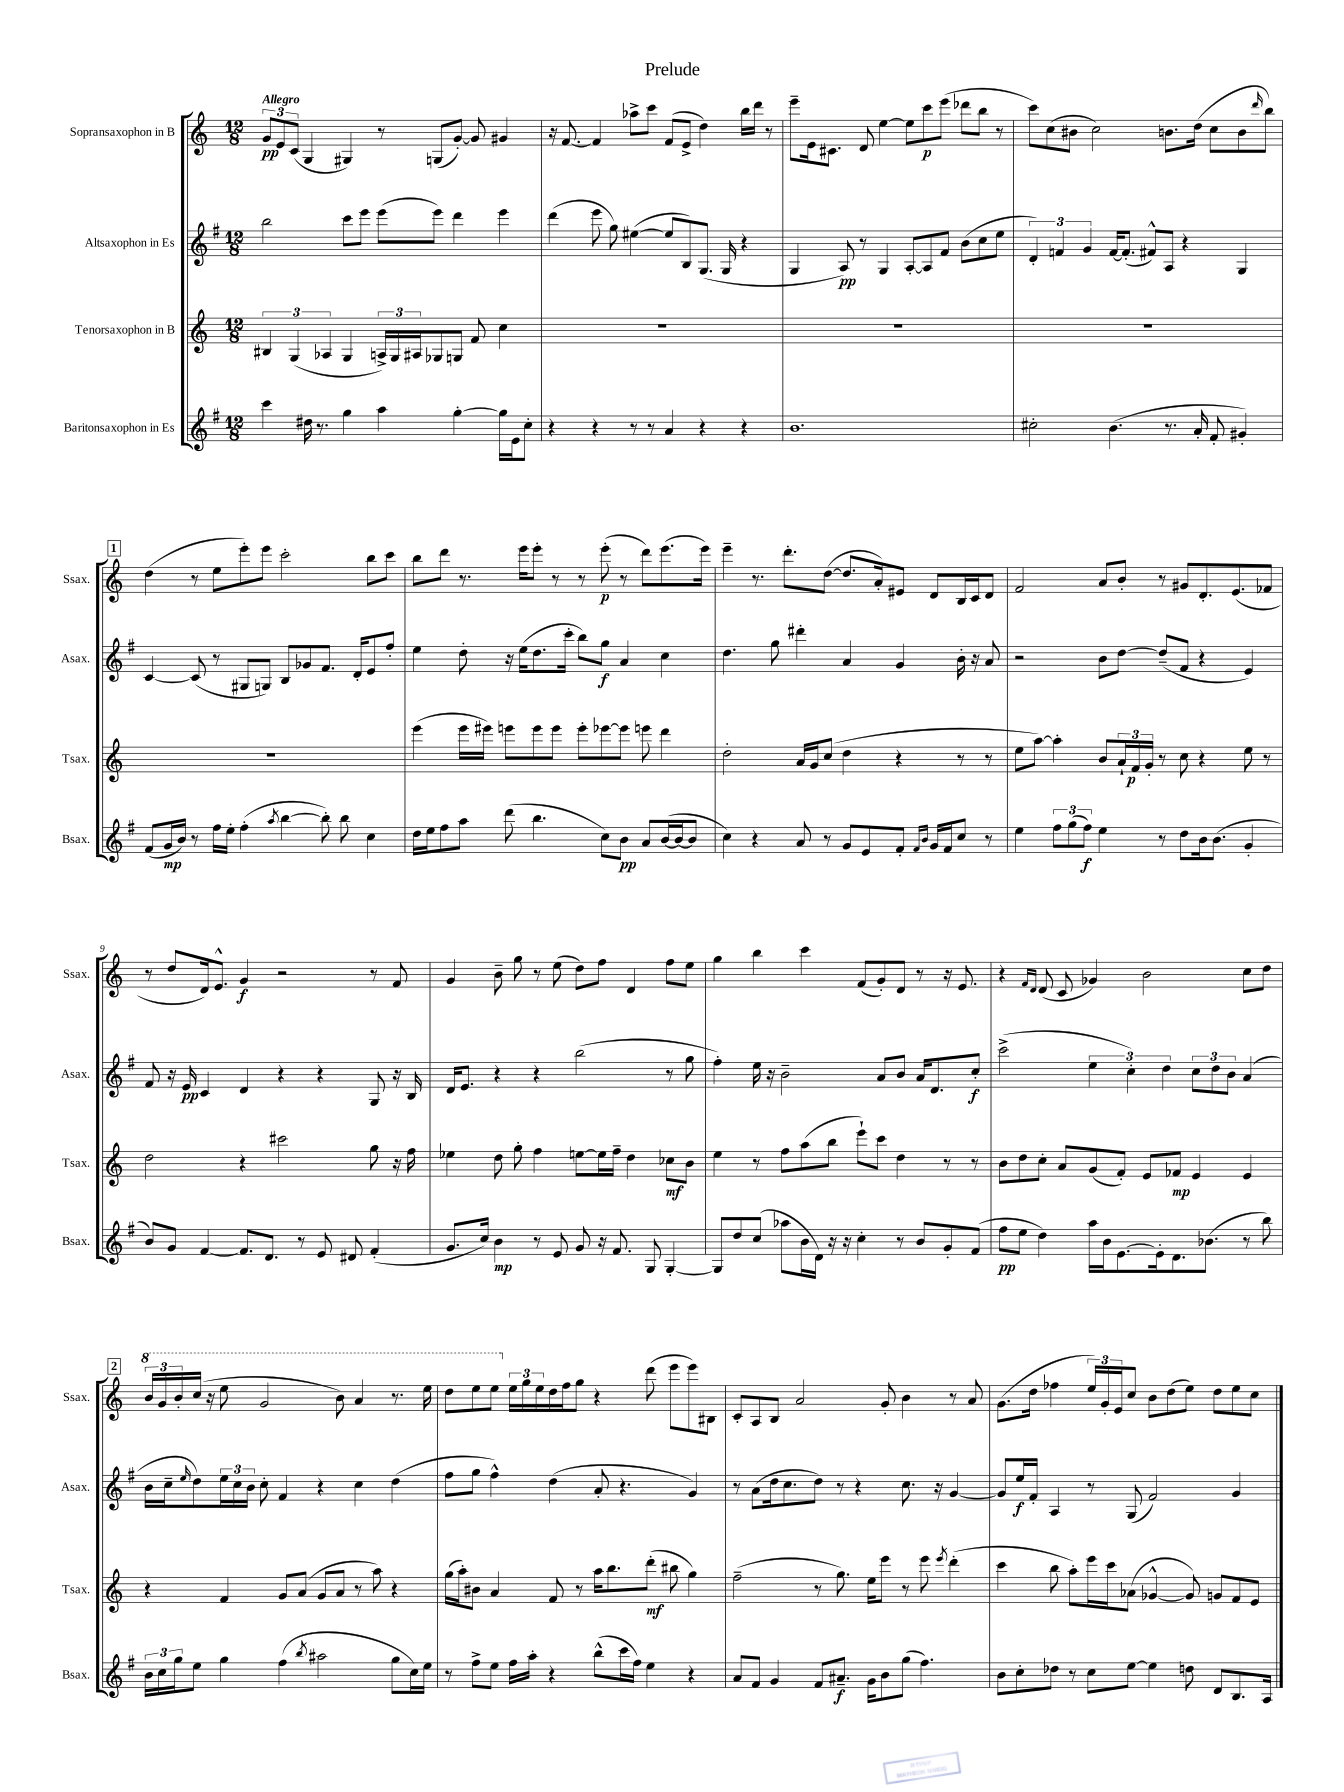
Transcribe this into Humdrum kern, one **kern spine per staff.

**kern	**dynam	**kern	**dynam	**kern	**dynam	**kern	**dynam
*part4	*part4	*part3	*part3	*part2	*part2	*part1	*part1
*staff4	*staff4	*staff3	*staff3	*staff2	*staff2	*staff1	*staff1
*I"Baritonsaxophon in Es	*	*I"Tenorsaxophon in B	*	*I"Altsaxophon in Es	*	*I"Sopransaxophon in B	*
*I'Bsax.	*	*I'Tsax.	*	*I'Asax.	*	*I'Ssax.	*
*clefG2	*	*clefG2	*	*clefG2	*	*clefG2	*
*k[f#]	*	*k[]	*	*k[f#]	*	*k[]	*
*M12/8	*	*M12/8	*	*M12/8	*	*M12/8	*
=1	=1	=1	=1	=1	=1	=1	=1
!	!	!	!	!	!	!LO:TX:a:B:t=Allegro	!
4ccc\	.	6B#X/	.	2bb\	.	12g/L	pp
.	.	.	.	.	.	12e/	.
.	.	(6G/	.	.	.	(12c/J	.
16dd#X\	.	.	.	.	.	4G/	.
8.r	.	.	.	.	.	.	.
.	.	6A-X/	.	.	.	.	.
4gg\	.	4G/	.	8ccc\L	.	4G#X/)	.
.	.	.	.	8eee\J	.	.	.
4aa\	.	24An^/LL)	.	(8eee\L	.	8r	.
.	.	24G/	.	.	.	.	.
.	.	24A#X/J	.	.	.	.	.
.	.	8G-X/	.	8eee\J)	.	(8Gn/L	.
[4gg'\	.	8Gn/J	.	4ddd\	.	[8g'/J)	.
.	.	8f/	.	.	.	8g/]	.
16gg\LL]	.	4cc\	.	4eee\	.	4g#X/	.
16e\J	.	.	.	.	.	.	.
8cc'\J	.	.	.	.	.	.	.
=2	=2	=2	=2	=2	=2	=2	=2
4r	.	1.r	.	(4ddd\	.	16r	.
.	.	.	.	.	.	[8.f/	.
4r	.	.	.	8eee\	.	4f/]	.
.	.	.	.	8gg\)	.	.	.
8r	.	.	.	([4ee#X\	.	8aa-X^\L	.
8r	.	.	.	.	.	8ccc\J	.
4a/	.	.	.	8ee#/L]	.	(8f/L	.
.	.	.	.	8B/)	.	8e^/J	.
4r	.	.	.	(8.G/J	.	4dd\)	.
.	.	.	.	16G/	.	.	.
4r	.	.	.	4r	.	16bb\LL	.
.	.	.	.	.	.	16ddd\JJ	.
.	.	.	.	.	.	8r	.
=3	=3	=3	=3	=3	=3	=3	=3
1.b	.	1.r	.	4G/	.	8eee~\L	.
.	.	.	.	.	.	16e\k	.
.	.	.	.	.	.	8.c#X\J	.
.	.	.	.	8A/)	pp	.	.
.	.	.	.	8r	.	8d/	.
.	.	.	.	4G/	.	[4ee\	.
.	.	.	.	[8A'/L	.	8ee\L]	.
.	.	.	.	8A/]	.	8ccc\	p
.	.	.	.	8f#/J	.	(8eee\J	.
.	.	.	.	(8b\L	.	8ddd-X\L	.
.	.	.	.	8cc\	.	8bb\J	.
.	.	.	.	8ee\J	.	8r	.
=4	=4	=4	=4	=4	=4	=4	=4
2cc#X'\	.	1.r	.	6d'/)	.	8ccc\L)	.
.	.	.	.	.	.	(8cc\	.
.	.	.	.	6fn/	.	.	.
.	.	.	.	.	.	8b#X\J	.
.	.	.	.	6g/	.	.	.
.	.	.	.	.	.	2cc\)	.
(4.b\	.	.	.	[16f/KL	.	.	.
.	.	.	.	(8.f'/J]	.	.	.
.	.	.	.	8f#X^^/L)	.	.	.
8.r	.	.	.	8A/J	.	8.bn\L	.
.	.	.	.	4r	.	.	.
16a'/	.	.	.	.	.	(16dd\Jk	.
8f#'/	.	.	.	.	.	8cc\L	.
4g#X'/)	.	.	.	4G/	.	8b\	.
.	.	.	.	.	.	16qqddd/	.
.	.	.	.	.	.	8bb\J)	.
!!LO:LB:g=z
!!LO:REH:place=s1:t=1
=5	=5	=5	=5	=5	=5	=5	=5
(8f#/L	.	1.r	.	[4c/	.	(4dd\	.
16g/L	mp	.	.	.	.	.	.
16b/JJ)	.	.	.	.	.	.	.
8r	.	.	.	(8c/]	.	8r	.
16ff#\LL	.	.	.	8r	.	8ee\L	.
16ee'\JJ	.	.	.	.	.	.	.
(4ff#'\	.	.	.	8G#X/L	.	8eee'\)	.
.	.	.	.	8Gn/J)	.	8eee\J	.
8qaa/	.	.	.	.	.	.	.
[4bb\	.	.	.	8B/L	.	2ccc'\	.
.	.	.	.	8g-X/	.	.	.
8bb'\])	.	.	.	8.f#/J	.	.	.
8bb\	.	.	.	.	.	.	.
.	.	.	.	16d'/KL	.	.	.
4cc\	.	.	.	8e/	.	8bb\L	.
.	.	.	.	8ff#'/J	.	8ccc\J	.
=6	=6	=6	=6	=6	=6	=6	=6
16dd\LL	.	(4eee\	.	4ee\	.	8bb\L	.
16ee\J	.	.	.	.	.	.	.
8ff#\	.	.	.	.	.	8ddd\J	.
8aa\J	.	16eee\LL	.	8dd'\	.	8.r	.
.	.	16eee#X\JJ)	.	.	.	.	.
(8ddd\	.	8eeen\L	.	16r	.	.	.
.	.	.	.	(16ee\KL	.	16eee\KL	.
4.bb\	.	8eee\	.	8.dd\	.	8eee'\J	.
.	.	8eee\J	.	.	.	8r	.
.	.	.	.	16ccc'\Jk	.	.	.
.	.	8eee'\L	.	8bb\L)	.	8r	.
8cc\L)	.	[8eee-X\	.	8gg\J	f	(8eee'\	p
8b\J	pp	8eee-\J]	.	4a/	.	8r	.
8a/L	.	8eeen\	.	.	.	8ddd\L)	.
([16b/L	.	4ddd\	.	4cc\	.	(8.eee\	.
16b/J_	.	.	.	.	.	.	.
8b/J]	.	.	.	.	.	.	.
.	.	.	.	.	.	16eee\Jk)	.
=7	=7	=7	=7	=7	=7	=7	=7
4cc\)	.	2dd'\	.	4.dd\	.	4eee~\	.
4r	.	.	.	.	.	8.r	.
.	.	.	.	8gg\	.	.	.
.	.	.	.	.	.	8.ddd'\L	.
8a/	.	16a/LL	.	4ddd#X'\	.	.	.
.	.	16g/J	.	.	.	.	.
8r	.	(8cc/J	.	.	.	([8dd\J	.
8g/L	.	4dd\	.	4a/	.	8.dd/L]	.
8e/	.	.	.	.	.	.	.
.	.	.	.	.	.	16a'/k)	.
8f#'/J	.	4r	.	4g/	.	8e#X/J	.
16qqf#/LL	.	.	.	.	.	.	.
16qqb/JJ	.	.	.	.	.	.	.
16g/LL	.	.	.	.	.	8d/L	.
16f#/J	.	.	.	.	.	.	.
8cc/J	.	8r	.	16b'\	.	16B/L	.
.	.	.	.	16r	.	16c/J	.
8r	.	8r	.	8a/	.	8d/J	.
=8	=8	=8	=8	=8	=8	=8	=8
4ee\	.	8ee\L	.	2r	.	2f/	.
.	.	[8aa\J)	.	.	.	.	.
12ff#\L	.	4aa'\]	.	.	.	.	.
(12gg\	.	.	.	.	.	.	.
12ff#\J)	f	.	.	.	.	.	.
4ee\	.	8b/L	.	8b\L	.	8a/L	.
.	.	24a`/L	.	[8dd\J	.	8b'/J	.
.	.	24f/	p	.	.	.	.
.	.	24g'/JJ	.	.	.	.	.
8r	.	8r	.	(8dd~/L]	.	8r	.
8dd\L	.	8cc\	.	8f#/J	.	8g#X/L	.
16b\k	.	4r	.	4r	.	8.d'/	.
(8.b\J	.	.	.	.	.	.	.
.	.	.	.	.	.	(8.e/	.
4g'/	.	8ee\	.	4e/)	.	.	.
.	.	8r	.	.	.	8f-X/J	.
!!LO:LB:g=z
=9	=9	=9	=9	=9	=9	=9	=9
8b/L)	.	2dd\	.	8f#/	.	8r	.
8g/J	.	.	.	16r	.	8dd/L	.
.	.	.	.	16e/	pp	.	.
[4f#/	.	.	.	4c/	.	16d/k)	.
.	.	.	.	.	.	8.e^^/J	.
8.f#/L]	.	4r	.	4d/	.	4g/	f
8.d/J	.	.	.	.	.	.	.
.	.	2ccc#X\	.	4r	.	2r	.
8r	.	.	.	.	.	.	.
8e/	.	.	.	4r	.	.	.
8d#X/	.	.	.	.	.	.	.
(4f#'/	.	8gg\	.	8G/	.	8r	.
.	.	16r	.	16r	.	8f/	.
.	.	16ff\	.	16B/	.	.	.
=10	=10	=10	=10	=10	=10	=10	=10
8.g/L	.	4ee-X\	.	16d/KL	.	4g/	.
.	.	.	.	8.e/J	.	.	.
16cc/Jk)	.	.	.	.	.	.	.
4b\	mp	8dd\	.	4r	.	8b~\	.
.	.	8gg'\	.	.	.	8gg\	.
8r	.	4ff\	.	4r	.	8r	.
8e/	.	.	.	.	.	(8ee\	.
8g/	.	[8een\L	.	(2bb\	.	8dd\L)	.
16r	.	16ee\L]	.	.	.	8ff\J	.
8.f#/	.	16ff~\JJ	.	.	.	.	.
.	.	4dd\	.	.	.	4d/	.
8G/	.	.	.	.	.	.	.
[4G'/	.	8cc-X\L	mf	8r	.	8ff\L	.
.	.	8b\J	.	8gg\	.	8ee\J	.
=11	=11	=11	=11	=11	=11	=11	=11
8G/L]	.	4ee\	.	4ff#'\)	.	4gg\	.
8dd/	.	.	.	.	.	.	.
(8cc/J	.	8r	.	16ee\	.	4bb\	.
.	.	.	.	16r	.	.	.
8aa-X\L	.	8ff\L	.	2b~\	.	.	.
16b\L	.	(8aa\	.	.	.	4ccc\	.
16d\JJ)	.	.	.	.	.	.	.
16r	.	8bb\J	.	.	.	.	.
16r	.	.	.	.	.	.	.
4cc'\	.	8eee`\L)	.	.	.	(8f/L	.
.	.	8ccc\J	.	8a/L	.	8g'/)	.
8r	.	4dd\	.	8b/J	.	8d/J	.
8b/L	.	.	.	16a/KL	.	8r	.
.	.	.	.	8.d/	.	.	.
8g'/	.	8r	.	.	.	16r	.
.	.	.	.	.	.	8.e/	.
(8f#/J	.	8r	.	8cc'/J	f	.	.
=12	=12	=12	=12	=12	=12	=12	=12
8ff#\L	pp	8b\L	.	(2ccc^\	.	4r	.
8ee\J	.	8dd\	.	.	.	.	.
.	.	.	.	.	.	16qqf/LL	.
.	.	.	.	.	.	16qqd/JJ	.
4dd\)	.	8cc'\J	.	.	.	(8d/	.
.	.	8a/L	.	.	.	8c/	.
16aa\LL	.	(8g/	.	6ee\	.	4g-X/)	.
16b\J	.	.	.	.	.	.	.
[8.e\	.	8f'/J)	.	.	.	.	.
.	.	.	.	6cc'\)	.	.	.
.	.	8e/L	.	.	.	2b\	.
16e'\k]	.	.	.	.	.	.	.
.	.	.	.	6dd\	.	.	.
8.d\	.	8f-X/J	mp	.	.	.	.
.	.	4e/	.	12cc\L	.	.	.
(8.b-X\J	.	.	.	.	.	.	.
.	.	.	.	12dd\	.	.	.
.	.	.	.	12b\J	.	.	.
8r	.	4e/	.	(4a/	.	8cc\L	.
8bb\)	.	.	.	.	.	8dd\J	.
!!LO:LB:g=z
!!LO:REH:place=s1:t=2
=13	=13	=13	=13	=13	=13	=13	=13
*	*	*	*	*	*	*8va	*
24b\LL	.	4r	.	16b\LL	.	24bb/LL	.
24cc\	.	.	.	.	.	24gg/	.
.	.	.	.	16cc~\J	.	.	.
24gg\J	.	.	.	.	.	24bb'/	.
.	.	.	.	16qqee/	.	.	.
8ee\J	.	.	.	8dd\)	.	(16ccc/JJ	.
.	.	.	.	.	.	16r	.
4gg\	.	4f/	.	24ee\L	.	8eee\	.
.	.	.	.	24cc\	.	.	.
.	.	.	.	24b\JJ	.	.	.
.	.	.	.	8cc'\	.	2gg/	.
(4ff#\	.	8g/L	.	4f#/	.	.	.
.	.	(8a/J	.	.	.	.	.
8qbb/	.	.	.	.	.	.	.
2aa#X\	.	8g/L	.	4r	.	.	.
.	.	8a/J	.	.	.	8bb\)	.
.	.	8r	.	4cc\	.	4aa/	.
.	.	8aa\)	.	.	.	.	.
8gg\L	.	4r	.	(4dd\	.	8.r	.
16cc\L)	.	.	.	.	.	.	.
16ee\JJ	.	.	.	.	.	16eee\	.
=14	=14	=14	=14	=14	=14	=14	=14
8r	.	(16gg\LL	.	8ff#\L	.	8ddd\L	.
.	.	16aa'\J)	.	.	.	.	.
8ff#^\L	.	8b#X\J	.	8gg\J	.	8eee\	.
8ee\J	.	4a/	.	4ff#^^\)	.	8eee\J	.
*	*	*	*	*	*	*X8va	*
16ff#\LL	.	.	.	.	.	24ee\LL	.
.	.	.	.	.	.	24gg\	.
16aa'\JJ	.	.	.	.	.	.	.
.	.	.	.	.	.	24ee\	.
4r	.	8f/	.	(4dd\	.	16dd\	.
.	.	.	.	.	.	16ff\J	.
.	.	8r	.	.	.	8gg\J	.
(8bb^^\L	.	16aa\KL	.	8a'/	.	4r	.
.	.	8.bb\	.	.	.	.	.
16ccc\L	.	.	.	4.r	.	.	.
16ff#\JJ)	.	.	.	.	.	.	.
4ee\	.	(8ddd'\J	mf	.	.	(8ddd\	.
.	.	8bb#X\	.	.	.	8eee\L	.
4r	.	4gg\)	.	4g/)	.	8eee\)	.
.	.	.	.	.	.	8B#X\J	.
=15	=15	=15	=15	=15	=15	=15	=15
8a/L	.	(2ff~\	.	8r	.	8c'/L	.
8f#/J	.	.	.	(8a\L	.	8A/	.
4g/	.	.	.	16dd\k	.	8B/J	.
.	.	.	.	8.cc\	.	.	.
.	.	.	.	.	.	2a/	.
8f#/L	.	8r	.	8dd\J)	.	.	.
8.a#X~/J	f	8.gg\)	.	8r	.	.	.
.	.	.	.	4r	.	.	.
16g\KL	.	16ee\KL	.	.	.	.	.
8b\	.	8eee\J	.	.	.	8g'/	.
(8gg\J	.	8r	.	8.cc\	.	4b\	.
4.ff#\)	.	8eee\	.	.	.	.	.
.	.	.	.	16r	.	.	.
.	.	8qeee/	.	.	.	.	.
.	.	(4ddd'\	.	[4g/	.	8r	.
.	.	.	.	.	.	8a/	.
=16	=16	=16	=16	=16	=16	=16	=16
8b\L	.	4ccc\	.	8g/L]	.	(8.g\L	.
8cc'\	.	.	.	16ee/L	f	.	.
.	.	.	.	16f#'/JJ	.	16dd\Jk	.
8dd-X\J	.	8bb\	.	4A/	.	4ff-X\	.
8r	.	8aa'\L)	.	.	.	.	.
8cc\L	.	16eee\L	.	8r	.	24ee/LL)	.
.	.	.	.	.	.	24g'/	.
.	.	16ccc\J	.	.	.	.	.
.	.	.	.	.	.	24e/J	.
[8ee\J	.	(8a-X\J	.	(8G/	.	8cc/J	.
4ee\]	.	[4g-X^^/	.	2f#/)	.	8b\L	.
.	.	.	.	.	.	(8dd\	.
8ddn\	.	8g-/])	.	.	.	8ee\J)	.
8d/L	.	8gn/L	.	.	.	8dd\L	.
8.B/	.	8f/	.	4g/	.	8ee\	.
.	.	8e/J	.	.	.	8cc\J	.
16A/Jk	.	.	.	.	.	.	.
==	==	==	==	==	==	==	==
*-	*-	*-	*-	*-	*-	*-	*-
